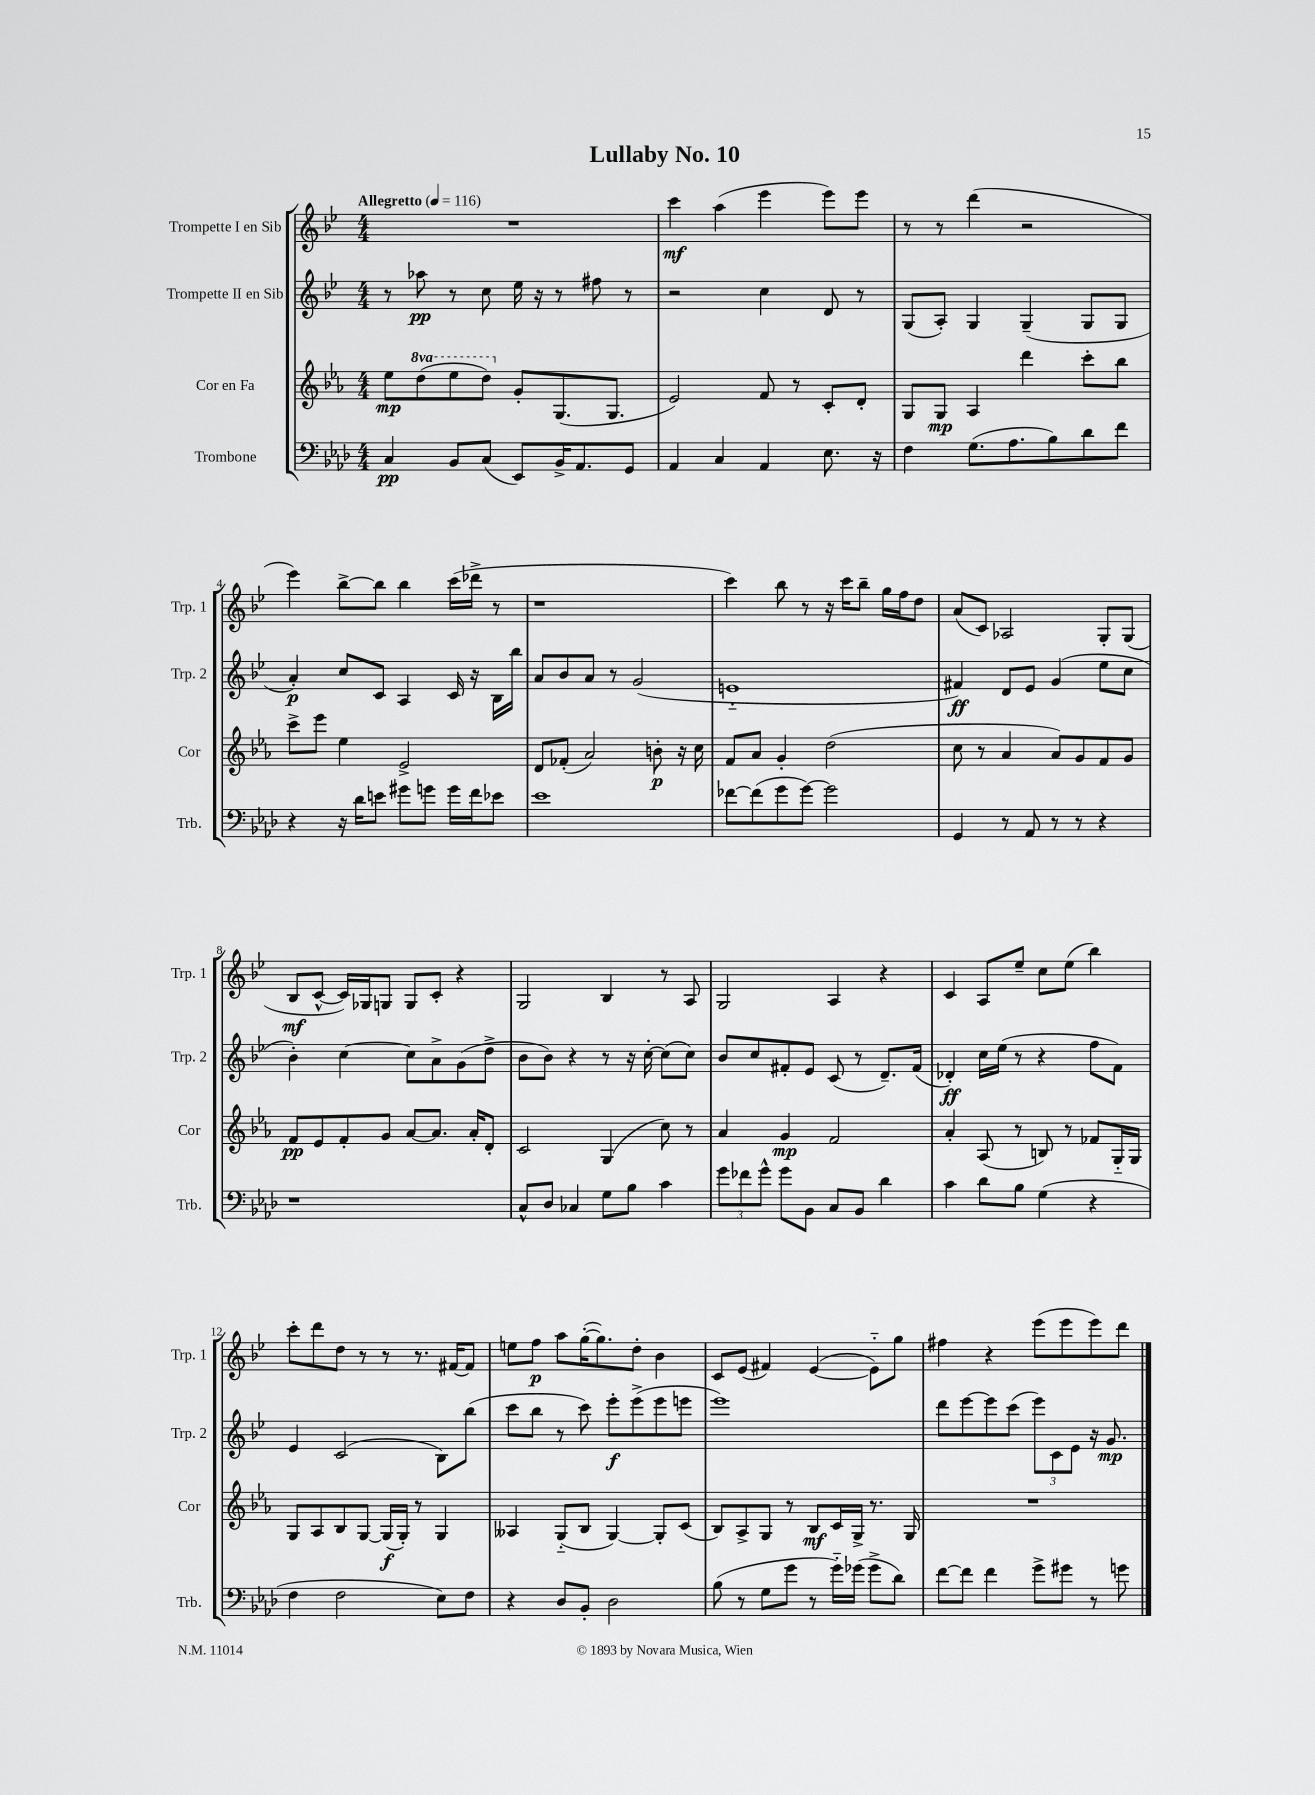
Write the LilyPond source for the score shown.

\header { title = "Lullaby No. 10" }
<<
\new StaffGroup <<
\new Staff = "s0" \with { instrumentName = "Trompette I en Sib" shortInstrumentName = "Trp. 1" } {
    \clef treble \key bes \major \numericTimeSignature \time 4/4 \tempo "Allegretto" 4 = 116
    R1 |
    c'''4\mf a''4( ees'''4 ees'''8) ees'''8 |
    r8 r8 d'''4( r2 |
    ees'''4) bes''8~-> bes''8 bes''4 c'''16( des'''16-> r8 |
    r1 |
    c'''4) bes''8 r8 r16 c'''16 bes''8-- g''16 f''16 d''8 |
    a'8( c'8) aes2 g8-. g8( |
    bes8\mf c'8~-^ c'16) ges16 g8 g8 c'8-. r4 |
    g2 bes4 r8 a8 |
    g2 a4 r4 |
    c'4 a8 ees''8-- c''8 ees''8( bes''4) |
    c'''8-. d'''8 d''8 r8 r8 r8. fis'16~ fis'8 |
    e''8 f''8\p a''8 g''16~-.( g''8.) d''8-. bes'4 |
    c'8 ees'8( fis'4) ees'4~( ees'8-_) g''8 |
    fis''4 r4 ees'''8( ees'''8 ees'''8) d'''8 \bar "|." |
}
\new Staff = "s1" \with { instrumentName = "Trompette II en Sib" shortInstrumentName = "Trp. 2" } {
    \clef treble \key bes \major \numericTimeSignature \time 4/4
    r8 aes''8\pp r8 c''8 ees''16 r16 r8 fis''8 r8 |
    r2 c''4 d'8 r8 |
    g8( a8-.) g4 g4--( g8 g8 |
    a'4-.\p) c''8 c'8 a4 c'16 r16 bes16 bes''16 |
    a'8 bes'8 a'8 r8 g'2( |
    e'1-_ |
    fis'4\ff) d'8 ees'8 g'4( ees''8 c''8 |
    bes'4-.) c''4~ c''8 a'8-> g'8( d''8-> |
    bes'8 bes'8) r4 r8 r16 c''16~-. c''8( c''8) |
    bes'8 c''8 fis'8-. ees'8 c'8( r8 d'8.--) fis'16( |
    des'4-.\ff) c''16 ees''16( r8 r4 f''8 f'8) |
    ees'4 c'2( bes8) bes''8( |
    c'''8 bes''8 r8 c'''8) ees'''8-.\f ees'''8->( ees'''8 e'''8 |
    ees'''1) |
    d'''8 ees'''8~ ees'''8 c'''8( \tuplet 3/2 { ees'''8) c'8 ees'8 } r16 g'8.\mp \bar "|." |
}
\new Staff = "s2" \with { instrumentName = "Cor en Fa" shortInstrumentName = "Cor" } {
    \clef treble \key ees \major \numericTimeSignature \time 4/4 \set Staff.ottavationMarkups = #ottavation-simple-ordinals
    ees''8\mp \ottava #1 d'''8( ees'''8 d'''8) \ottava #0 g'8-. g8.( g8. |
    ees'2) f'8 r8 c'8-. d'8-. |
    g8 g8\mp aes4 d'''4 c'''8-. bes''8 |
    c'''8-> ees'''8 ees''4 ees'2-> |
    d'8 fes'8-.( aes'2) b'8-.\p r16 c''16 |
    f'8 aes'8 g'4-. d''2( |
    c''8 r8 aes'4 aes'8) g'8 f'8 g'8 |
    f'8\pp ees'8 f'8-. g'8 aes'8~ aes'8. aes'16-. d'8-. |
    c'2 g4( c''8) r8 |
    aes'4 g'4\mp f'2 |
    aes'4-. aes8( r8 b8) r8 fes'8 g16-_ g16 |
    g8 aes8 bes8 g8~ g16\f( g16-.) r8 g4 |
    aeses4 g8-_( bes8 g4~) g8-. c'8( |
    bes8) aes8-> g8 r8 bes8\mf c'16 g16-> r8. g16 |
    R1 \bar "|." |
}
\new Staff = "s3" \with { instrumentName = "Trombone" shortInstrumentName = "Trb." } {
    \clef bass \key aes \major \numericTimeSignature \time 4/4
    c4\pp bes,8 c8( ees,8) bes,16-> aes,8. g,8 |
    aes,4 c4 aes,4 ees8. r16 |
    f4 g8.( aes8. bes8) des'8 f'8 |
    r4 r16 des'16 e'8 gis'8 g'8 g'16 f'16 ees'8 |
    ees'1 |
    fes'8~ fes'8( g'8 g'8~) g'2 |
    g,4 r8 aes,8 r8 r8 r4 |
    r1 |
    c8-^ des8 ces4 g8 bes8 c'4 |
    \tuplet 3/2 { g'8 fes'8 g'8-^ } g'8 bes,8 c8 bes,8 des'4 |
    c'4 des'8 bes8 g4( r4 |
    f4 f2 ees8) f8 |
    r4 des8 bes,8-. des2 |
    bes8( r8 g8 g'8 r8 g'16-_) ges'16( ges'8-> des'8) |
    f'8~ f'8 f'4 g'8-> gis'8 r8 g'8 \bar "|." |
}
>>
>>
